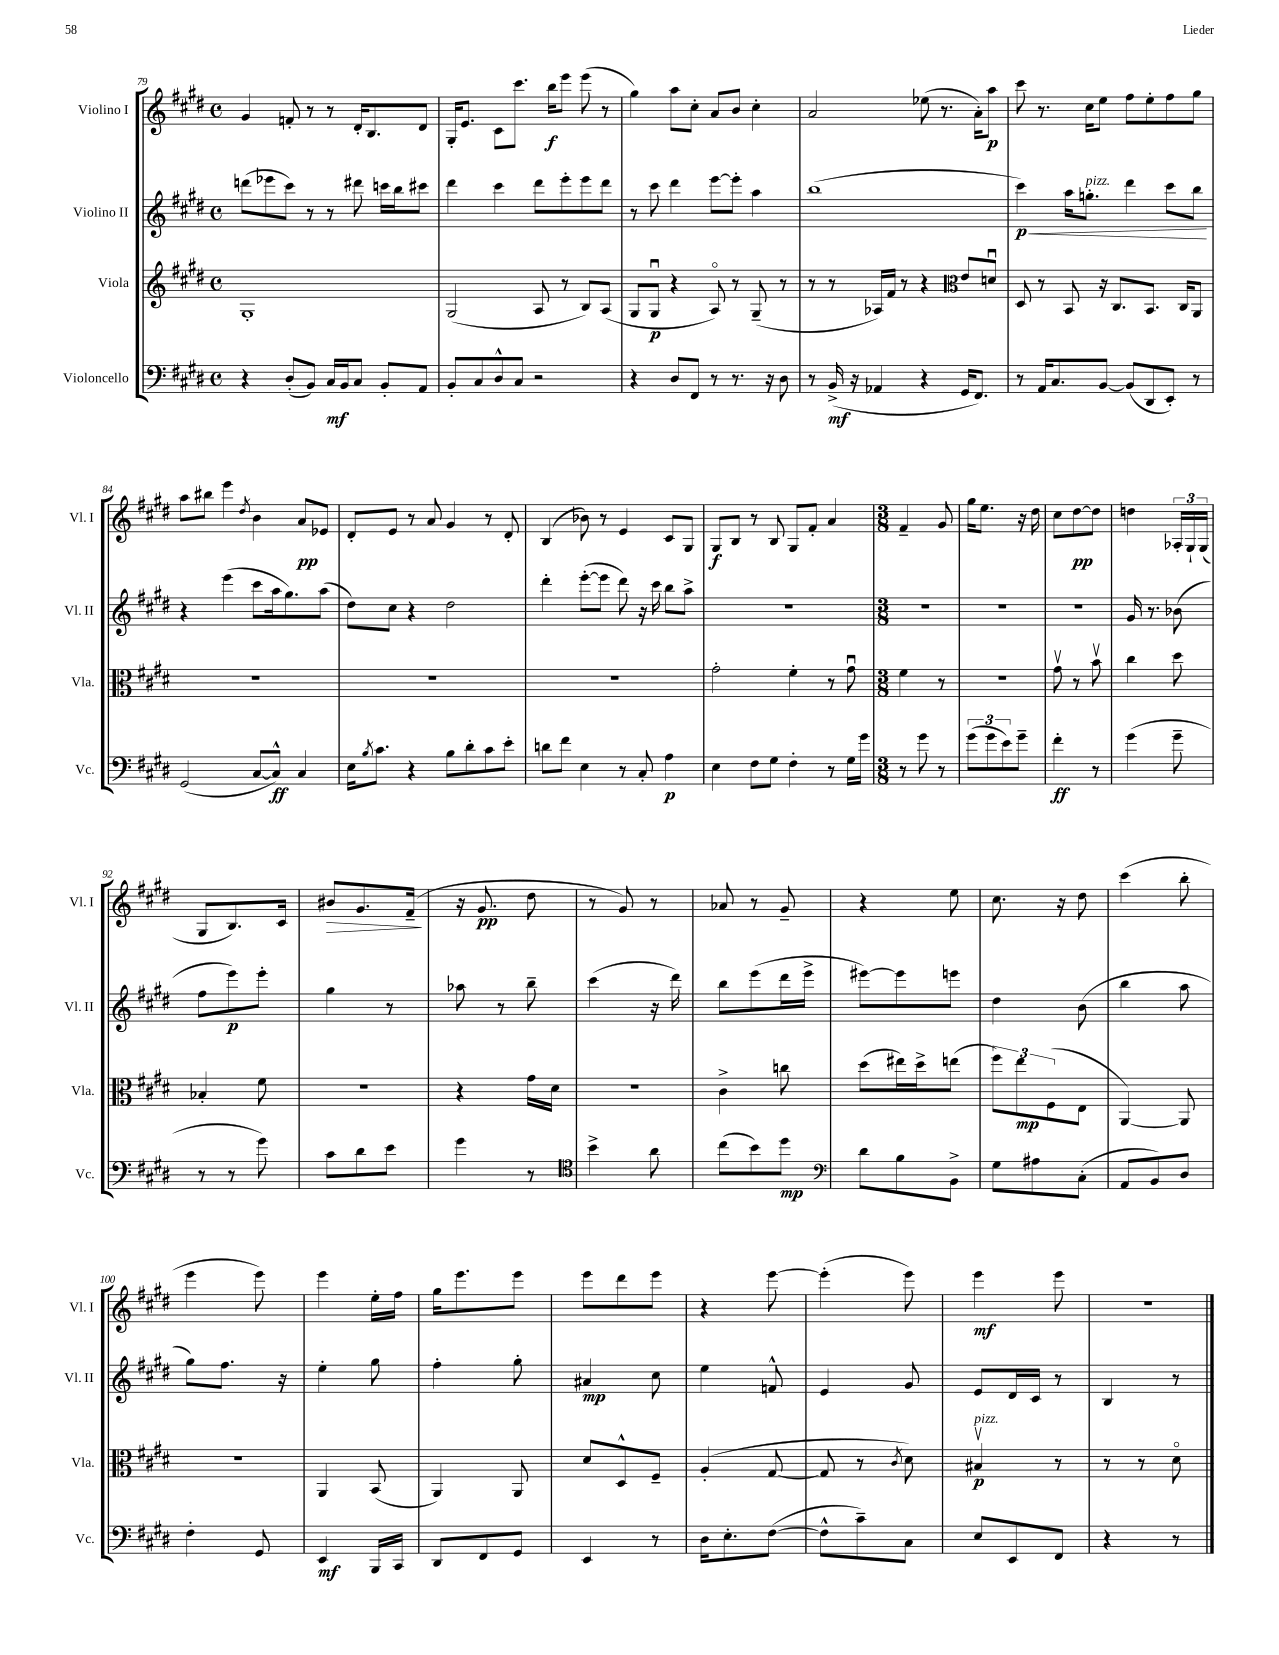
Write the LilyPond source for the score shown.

<<
\new StaffGroup <<
\new Staff = "s0" \with { instrumentName = "Violino I" shortInstrumentName = "Vl. I" } {
    \clef treble \key e \major \defaultTimeSignature \time 4/4
    gis'4 f'8-. r8 r8 dis'16-. b8. dis'8 |
    gis16-. e'8. cis'8 cis'''8. b''16\f e'''8 e'''8( r8 |
    gis''4) a''8 cis''8-. a'8 b'8 cis''4-. |
    a'2 ees''8( r8. a'16-.) a''8\p |
    cis'''8 r8. cis''16 e''8 fis''8 e''8-. fis''8 gis''8 |
    a''8 bis''8 e'''4 \acciaccatura { dis''8 } b'4 a'8\pp ees'8 |
    dis'8-. e'8 r8 a'8 gis'4 r8 dis'8-. |
    b4( bes'8) r8 e'4 cis'8 gis8 |
    gis8\f b8 r8 b8 gis8 fis'8-. a'4 |
    \numericTimeSignature \time 3/8 fis'4-- gis'8 |
    gis''16 e''8. r16 dis''16 |
    cis''8 dis''8~\pp dis''8 |
    d''4 \tuplet 3/2 { aes16-. gis16-! gis16( } |
    gis8 b8.) cis'16 |
    bis'8\> gis'8. fis'16--\!( |
    r16 gis'8.\pp dis''8 |
    r8 gis'8) r8 |
    aes'8 r8 gis'8-- |
    r4 e''8 |
    cis''8. r16 dis''8 |
    cis'''4( b''8-. |
    e'''4 e'''8) |
    e'''4 e''16-. fis''16 |
    gis''16 e'''8. e'''8 |
    e'''8 dis'''8 e'''8 |
    r4 e'''8~ |
    e'''4-.( e'''8) |
    e'''4\mf e'''8 |
    r4. \bar "|." |
}
\new Staff = "s1" \with { instrumentName = "Violino II" shortInstrumentName = "Vl. II" } {
    \clef treble \key e \major \defaultTimeSignature \time 4/4
    d'''8( ees'''8 cis'''8) r8 r8 dis'''8 c'''16 b''16 cis'''8 |
    dis'''4 cis'''4 dis'''8 e'''8-. e'''8 dis'''8 |
    r8 cis'''8 dis'''4 e'''8~ e'''8-. a''4 |
    b''1( |
    cis'''4\p\<) a''16 g''8.-.^\markup { \italic "pizz." } dis'''4 cis'''8 b''8\! |
    r4 e'''4( cis'''8 a''16 gis''8.) a''8( |
    dis''8) cis''8 r4 dis''2 |
    dis'''4-. e'''8~-.( e'''8 dis'''8) r16 cis'''16 b''8 a''8-> |
    R1 |
    \numericTimeSignature \time 3/8 R4. |
    R4. |
    R4. |
    gis'16 r8. bes'8( |
    fis''8 e'''8\p) e'''8-. |
    gis''4 r8 |
    aes''8 r8 b''8-- |
    cis'''4( r16 dis'''16) |
    b''8 e'''8( dis'''16 e'''16-> |
    eis'''8~) eis'''8 e'''8 |
    dis''4 b'8( |
    b''4 a''8 |
    gis''8) fis''8. r16 |
    e''4-. gis''8 |
    fis''4-. gis''8-. |
    ais'4\mp cis''8 |
    e''4 f'8-^ |
    e'4 gis'8 |
    e'8 dis'16 cis'16 r8 |
    b4 r8 \bar "|." |
}
\new Staff = "s2" \with { instrumentName = "Viola" shortInstrumentName = "Vla." } {
    \clef treble \key e \major \defaultTimeSignature \time 4/4
    gis1-. |
    gis2( a8 r8 b8) a8( |
    gis8 gis8\downbow\p r4 a8\flageolet) r8 gis8--( r8 |
    r8 r8 aes16) fis'16 r8 r4 e'8 d'8\downbow |
    \clef alto dis8 r8 b,8 r16 cis8. b,8. cis16 a,8 |
    R1 |
    R1 |
    R1 |
    gis'2-. fis'4-. r8 gis'8\downbow |
    \numericTimeSignature \time 3/8 fis'4 r8 |
    R4. |
    gis'8\upbow r8 b'8\upbow |
    cis''4 dis''8 |
    bes4-. fis'8 |
    R4. |
    r4 gis'16 dis'16 |
    R4. |
    cis'4-> c''8 |
    dis''8( eis''16) dis''16-> e''8( |
    \tuplet 3/2 { fis''8) e''8\mp fis8( } e8 |
    a,4~) a,8 |
    R4. |
    a,4 b,8( |
    a,4) a,8 |
    dis'8 dis8-^ fis8-- |
    a4-.( gis8~ |
    gis8 r8 \acciaccatura { cis'8 } dis'8) |
    bis4\upbow\p^\markup { \italic "pizz." } r8 |
    r8 r8 dis'8\flageolet \bar "|." |
}
\new Staff = "s3" \with { instrumentName = "Violoncello" shortInstrumentName = "Vc." } {
    \clef bass \key e \major \defaultTimeSignature \time 4/4
    r4 dis8-.( b,8) cis16\mf b,16 cis8 b,8-. a,8 |
    b,8-. cis8 dis8-^ cis8 r2 |
    r4 dis8 fis,8 r8 r8. r16 dis8 |
    r8 b,16->\mf( r16 aes,4 r4 gis,16 fis,8.) |
    r8 a,16 cis8. b,8~ b,8( dis,8 e,8-.) r8 |
    gis,2( cis8~ cis8-^\ff) cis4 |
    e16 \acciaccatura { b8 } cis'8. r4 b8 dis'8-. cis'8 e'8-. |
    d'8 fis'8 e4 r8 cis8-. a4\p |
    e4 fis8 gis8 fis4-. r8 gis16 gis'16 |
    \numericTimeSignature \time 3/8 r8 gis'8 r8 |
    \tuplet 3/2 { gis'8( gis'8 e'8) } gis'8-- |
    fis'4-.\ff r8 |
    gis'4( gis'8-- |
    r8 r8 gis'8) |
    cis'8 dis'8 e'8 |
    gis'4 r8 |
    \clef tenor b'4-> a'8 |
    cis''8( b'8) dis''8\mp |
    \clef bass dis'8 b8 b,8-> |
    gis8 ais8 cis8-.( |
    a,8 b,8) dis8 |
    fis4-. gis,8 |
    e,4\mf b,,16 cis,16 |
    dis,8 fis,8 gis,8 |
    e,4 r8 |
    dis16 e8.-. fis8~( |
    fis8-^ cis'8--) cis8 |
    e8 e,8 fis,8 |
    r4 r8 \bar "|." |
}
>>
>>
\layout { \context { \Score currentBarNumber = #79 } }
